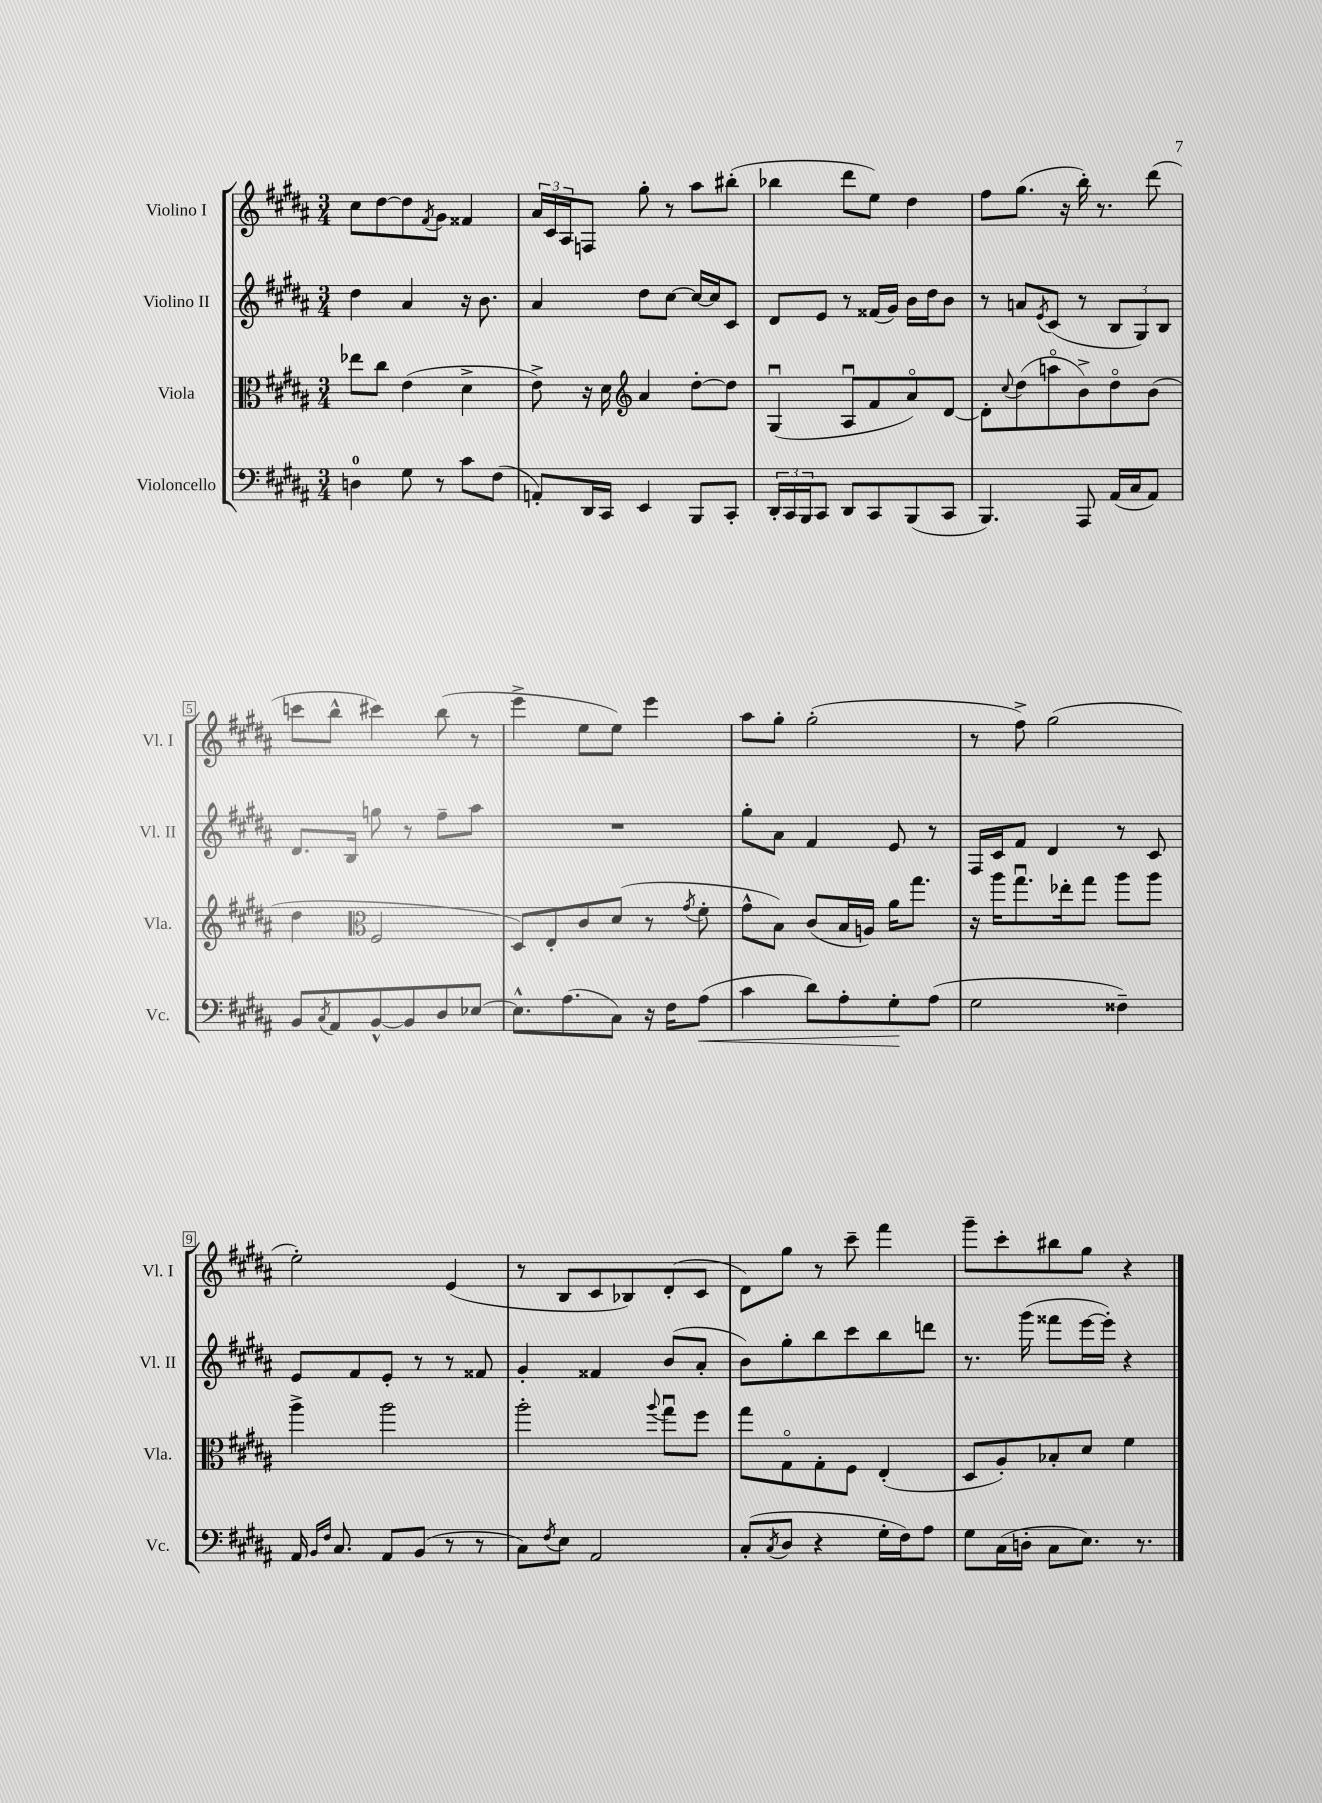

**kern	**kern	**kern	**kern
*staff4	*staff3	*staff2	*staff1
*clefF4	*clefC3	*clefG2	*clefG2
*k[f#c#g#d#a#]	*k[f#c#g#d#a#]	*k[f#c#g#d#a#]	*k[f#c#g#d#a#]
*M3/4	*M3/4	*M3/4	*M3/4
4D\	8ee-\L	4dd#\	8cc#\L
.	8cc#\J	.	[8dd#\
8G#\	(4e\	4a#/	8dd#\]
.	.	.	8qf#/
8r	.	.	8g#\J
8c#\L	4d#^\	16r	4f##/
.	.	8.b\	.
(8F#\J	.	.	.
=	=	=	=
8AA'/L)	8e^\)	4a#/	24a#/LL
.	.	.	24c#/
.	.	.	24A#/J
16DD#/L	16r	.	8F/J
16CC#/JJ	16d#\	.	.
*	*clefG2	*	*
4EE/	4a#/	8dd#\L	8gg#'\
.	.	[8cc#\J	8r
8BBB/L	[8dd#'\L	16cc#/_LL	8aa#\L
.	.	16cc#/]J	.
8CC#'/J	8dd#\]J	8c#/J	(8bb#'\J
=	=	=	=
24DD#'/LL	(4G#u/	8d#/L	4bb-\
24CC#/	.	.	.
24BBB/J	.	.	.
8CC#/J	.	8e/J	.
8DD#/L	8A#u/L	8r	8ddd#\L
8CC#/	8f#/	(16f##/LL	8ee\J)
.	.	16g#/JJ)	.
(8BBB/	8a#o/)	16b\LL	4dd#\
.	.	16dd#\J	.
8CC#/J	[8d#/J	8b\J	.
=	=	=	=
4.BBB/)	8d#'\]L	8r	8ff#\L
.	8qqcc#/	.	.
.	(8dd#\	8a/L	(8.gg#\J
.	.	8qe/	.
.	8aao\	(8c#/J	.
.	.	.	16r
8AAA#/	8b^\)	8r	16bb'\)
.	.	.	8.r
(16AA#/LL	8dd#o\	12B/L	.
16C#/J	.	.	.
.	.	12G#/)	.
8AA#/J)	(8b\J	.	(8ddd#\
.	.	12B/J	.
=	=	=	=
8BB/L	4dd#\	8.d#/L	8ccc\L
8qC#/	.	.	.
8AA#/	.	.	8bb^^\J
.	.	16B/Jk	.
*	*clefC3	*	*
[8BB^^/	2F#/	8gg\	4ccc#\)
8BB/]	.	8r	.
8D#/	.	8ff#~\L	(8bb\
[8E-/J	.	8aa#\J	8r
=	=	=	=
8.E-^^\]L	8D#/L)	2.r	4eee^\
.	8E'/	.	.
(8.A#\	.	.	.
.	8c#/	.	8ee\L
8C#\J)	(8d#/J	.	8ee\J)
16r	8r	.	4eee\
16F#\LK	.	.	.
.	8qg#/	.	.
(8A#\J	8f#'\	.	.
=	=	=	=
4c#\	8g#^^\L	8gg#'\L	8aa#\L
.	8B\J)	8a#\J	8gg#'\J
8d#\L)	(8c#/L	4f#/	(2gg#'\
8A#'\	16B/L	.	.
.	16A/JJ)	.	.
8G#'\	16a#\LK	8e/	.
.	8.gg#\J	.	.
(8A#\J	.	8r	.
=	=	=	=
2G#\	16r	16F#/LL	8r
.	16aa#\LK	16c#/J	.
.	8.gg#u\	8f#/J	8ff#^\)
.	.	4d#/	(2gg#\
.	16ee-'\k	.	.
.	8gg#\J	.	.
4F##~\)	8aa#\L	8r	.
.	8aa#\J	8c#/	.
=	=	=	=
16AA#/	4aa#^\	8e/L	2ee'\)
16qqBB/LL	.	.	.
16qqF#/JJ	.	.	.
8.C#/	.	.	.
.	.	8f#/	.
8AA#/L	2aa#\	8e'/J	.
(8BB/J	.	8r	.
8r	.	8r	(4e/
8r	.	8f##/	.
=	=	=	=
8C#\L)	2aa#'\	4g#'/	8r
8qF#/	.	.	.
8E\J	.	.	8B/L
2AA#/	.	4f##/	8c#/
.	.	.	8B-/)
.	8qqaa#/	.	.
.	8gg#u\L	(8b/L	(8d#'/
.	8ff#\J	8a#'/J	8c#/J
=	=	=	=
(8C#'/L	8gg#\L	8b\L)	8d#\L)
8qC#/	.	.	.
8D#/J	8G#o\	8gg#'\	8gg#\J
4r	8G#'\	8bb\	8r
.	8F#\J	8ccc#\	8ccc#~\
16G#'\LL	(4E'/	8bb\	4fff#\
16F#\J)	.	.	.
8A#\J	.	8ddd\J	.
=	=	=	=
8G#\L	8D#/L	8.r	8ggg#~\L
(16C#\L	8A#'/)	.	8ccc#'\
16D'\JJ	.	(16ggg#\	.
8C#\L	8B-'/	8fff##\L	8bb#\
8.E\J)	8d#/J	[16eee\L	8gg#\J
.	.	16eee'\]JJ)	.
.	4f#\	4r	4r
8.r	.	.	.
==	==	==	==
*-	*-	*-	*-
